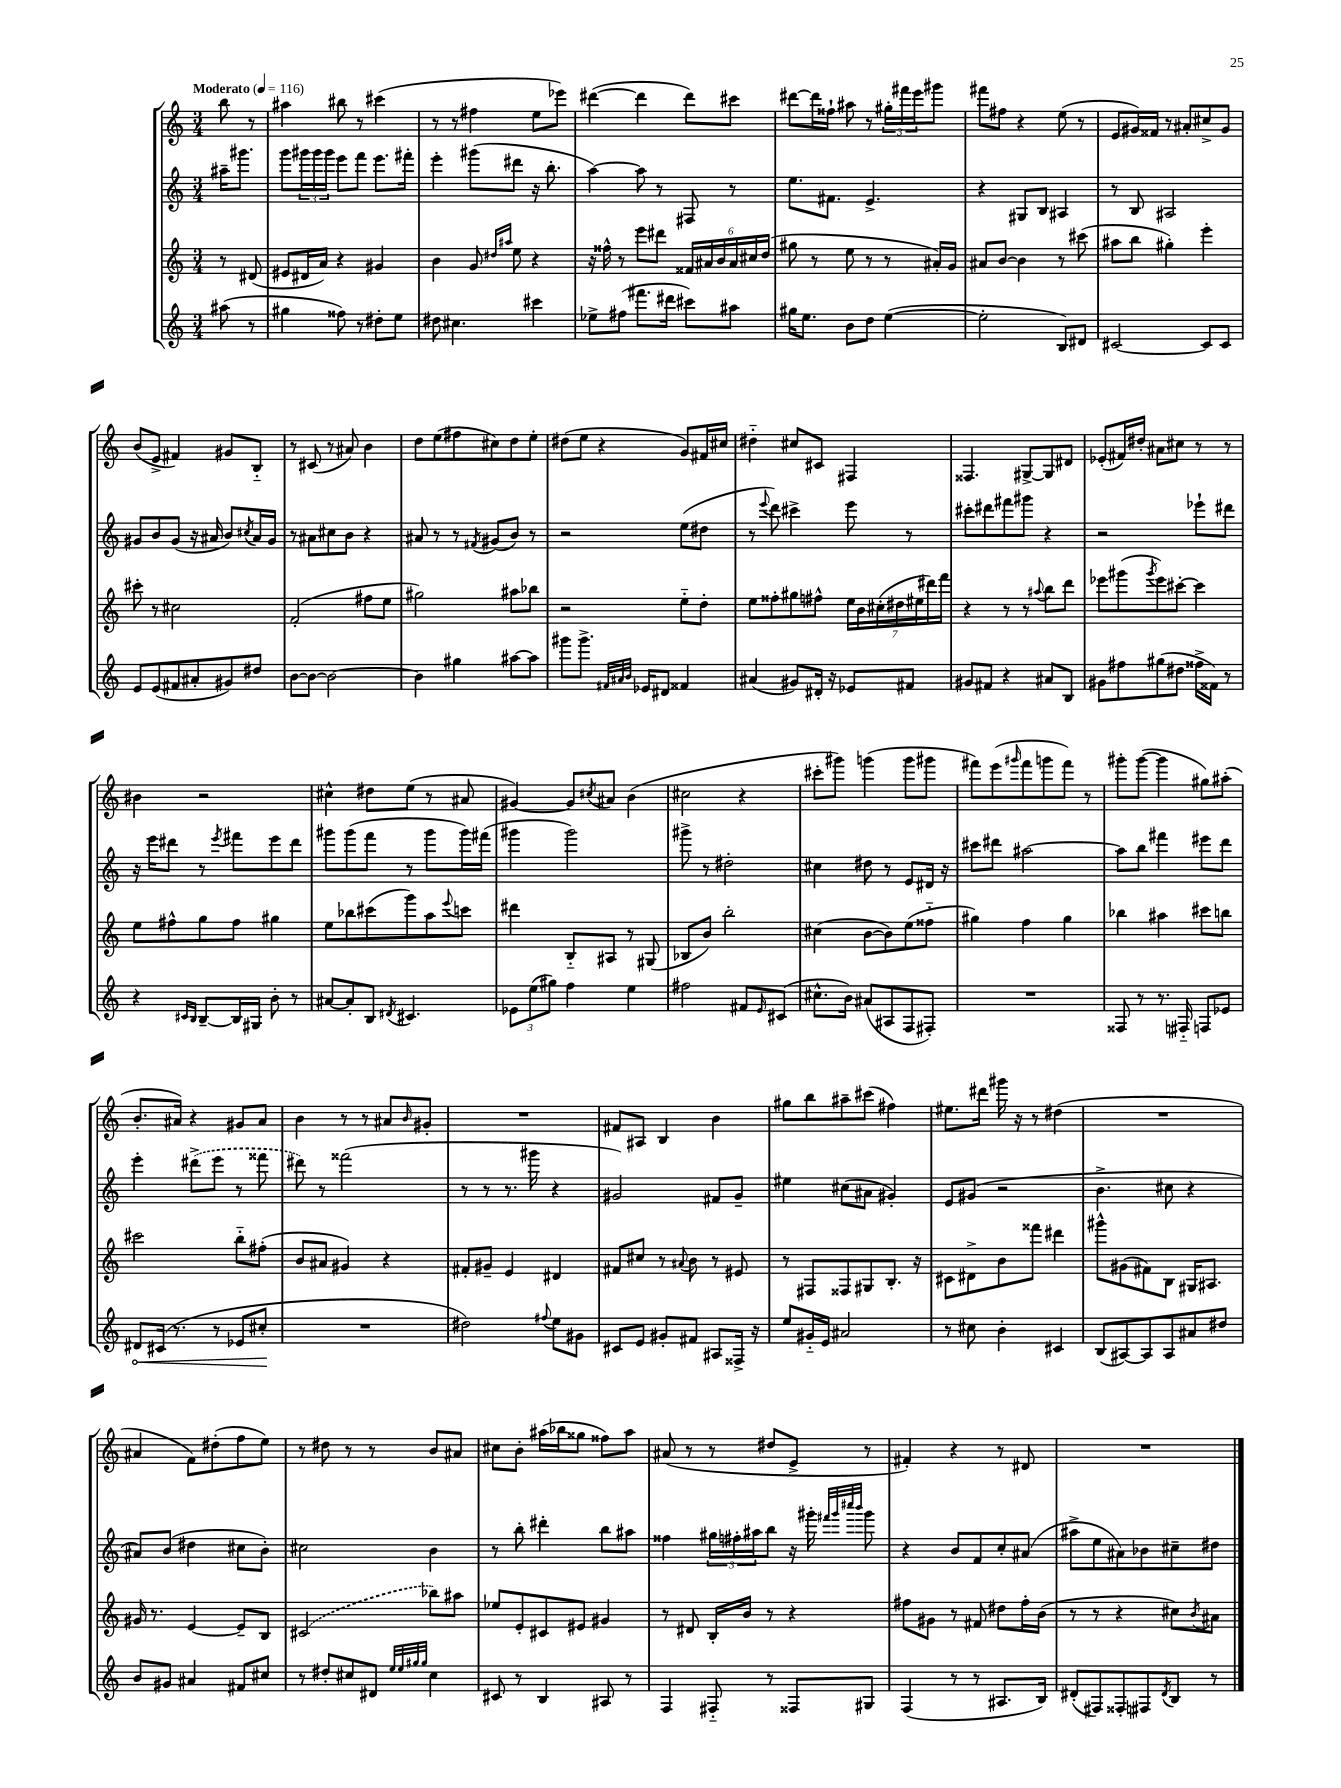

**kern	**dynam	**kern	**kern	**kern
*part4	*part4	*part3	*part2	*part1
*staff4	*staff4	*staff3	*staff2	*staff1
*clefG2	*	*clefG2	*clefG2	*clefG2
*k[]	*	*k[]	*k[]	*k[]
*M3/4	*	*M3/4	*M3/4	*M3/4
*MM116	*	*MM116	*MM116	*MM116
=	=	=	=	=
!	!	!	!	!LO:TX:a:B:t=Moderato
(8aa#X\	.	8r	16aa#X~\KL	8bb\
.	.	.	8.ggg#X\J	.
8r	.	(8d#X/	.	8r
=1	=1	=1	=1	=1
4gg#X\	.	8e#X/L	8ggg\L	4aa#X\
.	.	16d#X/L	24ggg#X\L	.
.	.	.	24ggg#\	.
.	.	16a/JJ)	.	.
.	.	.	24ggg#\JJ	.
8ff##X\)	.	4r	8eee\L	8bb#X\
8r	.	.	8fff\J	8r
8dd#X'\L	.	4g#X/	8.eee\L	(4ccc#X\
8ee\J	.	.	.	.
.	.	.	16fff#X'\Jk	.
=2	=2	=2	=2	=2
8dd#X\	.	4b\	4eee'\	8r
4.cc#X\	.	.	.	8r
.	.	8g/	(8ggg#X\L	4ff#X\
.	.	16qqdd#X/LL	.	.
.	.	16qqaa#X/JJ	.	.
.	.	8ee\	8ddd#X\J	.
4ccc#X\	.	4r	16r	8ee\L
.	.	.	8.bb'\	.
.	.	.	.	8eee-X\J)
=3	=3	=3	=3	=3
8ee-X^\L	.	16r	[4aa\)	([4ddd#X\
.	.	16ff##X^^\	.	.
(8ff#X\J	.	8r	.	.
8.fff#X\L	.	8eee\L	8aa\]	4ddd#\]
.	.	8ddd#X\J	8r	.
16ddd#X\Jk	.	.	.	.
8ccc#X\L)	.	24f##X/LL	8F#X/	8ddd#\L)
.	.	24a#X/	.	.
.	.	24b/	.	.
8aa#X\J	.	24a#/	8r	8ccc#X\J
.	.	24cc#X/	.	.
.	.	(24dd/JJ	.	.
=4	=4	=4	=4	=4
16gg#X\KL	.	8gg#X\	8.ee\L	[8ddd#X\L
8.ee\J	.	.	.	.
.	.	8r	.	16ddd#\L]
.	.	.	8.f#X\J	16ff##X`\JJ
8b\L	.	8ee\	.	8aa#X\
8dd\J	.	8r	4.e^/	8r
([4ee\	.	8r	.	24gg#X'\LL
.	.	.	.	24fff#X\
.	.	.	.	24eee\J
.	.	16a#X'/LL)	.	8ggg#X\J
.	.	16g/JJ	.	.
=5	=5	=5	=5	=5
2ee'\]	.	8a#X/L	4r	8fff#X\L
.	.	[8b/J	.	8ff#X\J
.	.	4b\]	8G#X/L	4r
.	.	.	8B/J	.
8B/L)	.	8r	4A#X/	(8ee\
8d#X/J	.	(8ccc#X\	.	8r
=6	=6	=6	=6	=6
[2c#X/	.	8aa#X\L	8r	8e/L
.	.	8bb\J	8B/	16g#X/L)
.	.	.	.	16f##X/JJ
.	.	4gg#X'\)	2A#X/	8r
.	.	.	.	8a#X'/L
8c#/L]	.	4eee'\	.	8cc#X^/
8c#/J	.	.	.	8g#/J
!!LO:LB:g=z
=7	=7	=7	=7	=7
8e/L	.	8ccc#X'\	8g#X/L	(8b/L
(8e/	.	8r	8b/	8e^/J
8f#X/	.	2cc#X\	(8g#/J	4f#X/)
8a#X'/	.	.	16r	.
.	.	.	16a#X/	.
8g#X/)	.	.	8b/L)	8g#X/L
.	.	.	8qcc#X/	.
8dd#X/J	.	.	16a#/L	8B/J
.	.	.	16g#/JJ	.
=8	=8	=8	=8	=8
[8b\L	.	(2f'/	8r	8r
8b\J_	.	.	8a#X\L	(8c#X/
2b\_	.	.	8cc#X\	8r
.	.	.	8b\J	8a#X/)
.	.	8ff#X\L	4r	4b\
.	.	8ee\J	.	.
=9	=9	=9	=9	=9
4b\]	.	2gg#X\)	8a#X/	8dd\L
.	.	.	8r	(8ee\
4gg#X\	.	.	8r	8ff#X\
.	.	.	8qf#X/	.
.	.	.	(8g#X/L	8cc#X\)
[8aa#X\L	.	8aa#X\L	8b/J)	8dd\
8aa#\J]	.	8bb-X\J	8r	8ee'\J
=10	=10	=10	=10	=10
8ggg#X\L	.	2r	2r	(8dd#X\L
8.ggg#^\J	.	.	.	8ee\J
.	.	.	.	4r
32qqf#X/LLL	.	.	.	.
32qqa#X/	.	.	.	.
32qqb/JJJ	.	.	.	.
16e-X/KL	.	.	.	.
8d#X/J	.	.	.	.
4f##X/	.	8ee\L	(8ee\L	8g/L)
.	.	8dd'\J	8dd#X\J	16f#X/L
.	.	.	.	16cc#X/JJ
=11	=11	=11	=11	=11
(4a#X/	.	8ee\L	8r	4dd#X\
.	.	.	8qqeee/	.
.	.	8ff##X'\	8ddd\)	.
8g#X/L)	.	8gg#X\	4ccc#X^\	8cc#X/L
16d#X'/Jk	.	8ff#X^^\J	.	8c#X/J
16r	.	.	.	.
8e-X/L	.	28ee\LL	8eee\	4F#X/
.	.	28b\	.	.
.	.	(28cc#X'\	.	.
.	.	28dd#X\	.	.
8f#X/J	.	.	8r	.
.	.	28ee#X\	.	.
.	.	28ddd#X\)	.	.
.	.	28fff\JJ	.	.
=12	=12	=12	=12	=12
8g#X/L	.	4r	8ccc#X'\L	4.F##X/
8f#X/J	.	.	8ddd#X\	.
4r	.	8r	8fff#X\	.
.	.	8r	8ggg#X\J	[8G#X^/L
.	.	8qqaa#X/	.	.
8a#X/L	.	8bb\L	4r	8G#/]
8B/J	.	8ddd\J	.	8d#X/J
=13	=13	=13	=13	=13
8g#X\L	.	8eee-X\L	2r	(8e-X'/L
8ff#X\	.	(8ggg#X\	.	16f#X/L)
.	.	.	.	16dd#X'/JJ
.	.	8qggg#/	.	.
(8gg#X\	.	8eee-\)	.	8a#X\L
8dd#X\J	.	[8ccc#X'\J	.	8cc#X\J
16ff##X^\LL	.	4ccc#\]	8eee-X`\L	8r
16f##X\JJ)	.	.	.	.
8r	.	.	8ddd#X\J	8r
!!LO:LB:g=z
=14	=14	=14	=14	=14
4r	.	8ee\L	16r	4b#X\
.	.	.	16eee\KL	.
.	.	8ff#X^^\	8ddd#X\J	.
16qqc#X/LL	.	.	.	.
16qqB/JJ	.	.	.	.
[8B~/L	.	8gg\	8r	2r
.	.	.	8qeee/	.
16B/L]	.	8ff#\J	8fff#X\L	.
16G#X/JJ	.	.	.	.
8b'\	.	4gg#X\	8eee\	.
8r	.	.	8ddd#\J	.
=15	=15	=15	=15	=15
[8a#X/L	.	8ee\L	8ggg#X\L	4cc#X^^\
8a#'/]	.	8bb-X\	(8ggg#\	.
8B/J	.	(8ccc#X\	8fff\J	8dd#X\L
8qd#X/	.	.	.	.
4.c#X/	.	8ggg\)	8r	(8ee\J
.	.	8aa\	8ggg#\L	8r
.	.	8qqeee/	.	.
.	.	8cccn\J	16ggg#\L)	8a#X/
.	.	.	(16fff#X\JJ	.
=16	=16	=16	=16	=16
12e-X\L	.	4ddd#X\	4ggg#X\	[4g#X/)
(12ee\	.	.	.	.
12gg#X\J)	.	.	.	.
4ff\	.	8B/L	2ggg#\)	8g#/L]
.	.	.	.	8qcc#X/
.	.	8A#X/J	.	8a#X/J
4ee\	.	8r	.	(4b\
.	.	(8G#X/	.	.
=17	=17	=17	=17	=17
2ff#X\	.	8B-X/L	8ggg#X^\	2cc#X\
.	.	8b/J)	8r	.
.	.	2bb'\	2dd#X'\	.
8f#X/L	.	.	.	4r
16qqe/	.	.	.	.
(8c#X/J	.	.	.	.
=18	=18	=18	=18	=18
8.cc#X^^\L	.	(4cc#X\	4cc#X\	8ccc#X'\L
.	.	.	.	8ggg#X\J)
16b\Jk)	.	.	.	.
(8a#X/L	.	[8b\L	8dd#X\	(4gggn\
8A#X/	.	8b\])	8r	.
8F/	.	(8ee\	8e/L	8ggg\L
8F#X'/J)	.	8ff##X\J	16d#X/Jk	8ggg#X\J
.	.	.	16r	.
=19	=19	=19	=19	=19
2.r	.	4gg#X\)	8ccc#X\L	8fff#X\L)
.	.	.	8ddd#X\J	(8eee\
.	.	.	.	16qqggg#X/
.	.	4ff\	[2aa#X\	8fff#\
.	.	.	.	8gggn\
.	.	4gg#\	.	8fff#\J)
.	.	.	.	8r
=20	=20	=20	=20	=20
8F##X/	.	4bb-X\	8aa#\L]	8ggg#X'\L
8r	.	.	8bb\J	([8ggg#\J
8.r	.	4aa#X\	4fff#X\	4ggg#\]
16F#X/	.	.	.	.
8Fn/L	.	8ccc#X\L	8eee#X\L	8gg#X\L)
8e-X/J	.	8bbn\J	8ddd\J	(8aa#X'\J
!!LO:LB:g=z
=21	=21	=21	=21	=21
!	!LO:HP:b	!	!	!
8d#X/L	<	2ccc#X\	4eee'\	8.b'/L
(16c#X/Jk	.	.	.	.
8.r	.	.	.	16a#X/Jk)
.	.	.	(8ddd#X^\L	4r
8r	.	.	8eee\J	.
8e-X/L	.	8bb\L	8r	8g#X/L
8cc#X'/J	.	(8ff#X'\J	8fff##X\	8a#/J
.	[	.	.	.
=22	=22	=22	=22	=22
2.r	.	8b/L	8ddd#X\)	4b\
.	.	8a#X/J	8r	.
.	.	4g#X/)	(2fff##X\	8r
.	.	.	.	8r
.	.	4r	.	8a#X/L
.	.	.	.	16qqb/
.	.	.	.	8g#X'/J
=23	=23	=23	=23	=23
2dd#X\)	.	8f#X'/L	8r	2.r
.	.	8g#X~/J	8r	.
.	.	4e/	8.r	.
.	.	.	16ggg#X\	.
8qqff#X/	.	.	.	.
8ee\L	.	4d#X/	4r	.
8g#X\J	.	.	.	.
=24	=24	=24	=24	=24
8c#X/L	.	8f#X/L	2g#X/)	8f#X/L
8e/J	.	8cc#X/J	.	8A#X/J
8g#X'/L	.	8r	.	4B/
.	.	8qqa#X/	.	.
8f#X/J	.	8b\	.	.
8A#X/L	.	8r	8f#X/L	4b\
16F##X^/Jk	.	8e#X/	8g#~/J	.
16r	.	.	.	.
=25	=25	=25	=25	=25
8ee/L	.	8r	4ee#X\	8gg#X\L
16g#X/L	.	8F#X/L	.	8bb\
16e/JJ	.	.	.	.
2a#X/	.	8F##X/	(8cc#X\L	8aa#X~\
.	.	8G#X/	8a#X\J	(8ccc#X\J
.	.	8.B'/J	4g#X'/)	4ff#X\)
.	.	16r	.	.
=26	=26	=26	=26	=26
8r	.	8c#X\L	8e/L	8.ee#X\L
8cc#X\	.	8d#X^\	(8g#X/J	.
.	.	.	.	16ddd#X\Jk
4b'\	.	8b\	2r	16ggg#X\
.	.	.	.	16r
.	.	8fff##X\J	.	8r
4c#X/	.	4ddd#X\	.	(4dd#X\
=27	=27	=27	=27	=27
(8B/L	.	8ggg#X^^\L	4.b^\	2.r
[8A#X/)	.	(8g#X\	.	.
8A#/]	.	8f#X\)	.	.
8A#/	.	8B\J	8cc#X\	.
8a#X/	.	16G#X/KL	4r	.
.	.	8.A#X/J	.	.
8dd#X/J	.	.	.	.
!!LO:LB:g=z
=28	=28	=28	=28	=28
8b/L	.	16g#X/	8a#X/L)	4a#X/
.	.	8.r	.	.
8g#X/J	.	.	(8b/J	.
4a#X/	.	[4e/	4dd#X\	8f\L)
.	.	.	.	(8dd#X'\
8f#X/L	.	8e~/L]	8cc#X\L	8ff\
8cc#X/J	.	8B/J	8b'\J)	8ee\J)
=29	=29	=29	=29	=29
8r	.	(2c#X/	2cc#X\	8r
8dd#X'/L	.	.	.	8dd#X\
8cc#X/	.	.	.	8r
8d#X/J	.	.	.	8r
32qqee/LLL	.	.	.	.
32qqee/	.	.	.	.
32qqgg#X/	.	.	.	.
32qqgg#/JJJ	.	.	.	.
4cc#\	.	8bb-X\L)	4b\	8b/L
.	.	8aa#X\J	.	8a#X/J
=30	=30	=30	=30	=30
8c#X/	.	8ee-X/L	8r	8cc#X\L
8r	.	8e'/	8bb'\	8b'\J
4B/	.	8c#X/	4ddd#X'\	(16aa#X\LL
.	.	.	.	16bb-X\J
.	.	8e#X/J	.	8gg##X\J
8A#X/	.	4g#X/	8bb\L	8ff##X\L)
8r	.	.	8aa#X\J	8aa#\J
=31	=31	=31	=31	=31
4F/	.	8r	4ff##X\	(8a#X/
.	.	8d#X/	.	8r
8F#X/	.	16B'/LL	24gg#X\LL	8r
.	.	.	24ff#X'\	.
.	.	16b/JJ	.	.
.	.	.	24aa#X\J	.
8r	.	8r	8bb\J	8dd#X/L
8F##X/L	.	4r	16r	8e^/J
.	.	.	16ggg#X'\	.
.	.	.	32qqfff#X/LLL	.
.	.	.	32qqggg#/	.
.	.	.	32qqcccc#X/	.
.	.	.	32qqbbb/JJJ	.
8G#X/J	.	.	8ggg#\	8r
=32	=32	=32	=32	=32
(4F/	.	8ff#X\L	4r	4f#X'/)
.	.	8g#X\J	.	.
8r	.	8r	8b/L	4r
8r	.	8f#X/	8f/	.
8.A#X/L	.	8dd#X\L	8cc'/	8r
.	.	16ff#'\L	(8a#X/J	8d#X/
16B/Jk)	.	(16b\JJ	.	.
=33	=33	=33	=33	=33
(8d#X'/L	.	8r	8aa#X^\L	2.r
8F#X/)	.	8r	8ee\	.
8F##X'/	.	4r	8a#X\)	.
8F#X/	.	.	8b-X\	.
8qd#/	.	.	.	.
8B/J	.	8cc#X\L)	8cc#X~\	.
.	.	8qb/	.	.
8r	.	8a#X\J	8dd#X\J	.
==	==	==	==	==
*-	*-	*-	*-	*-
